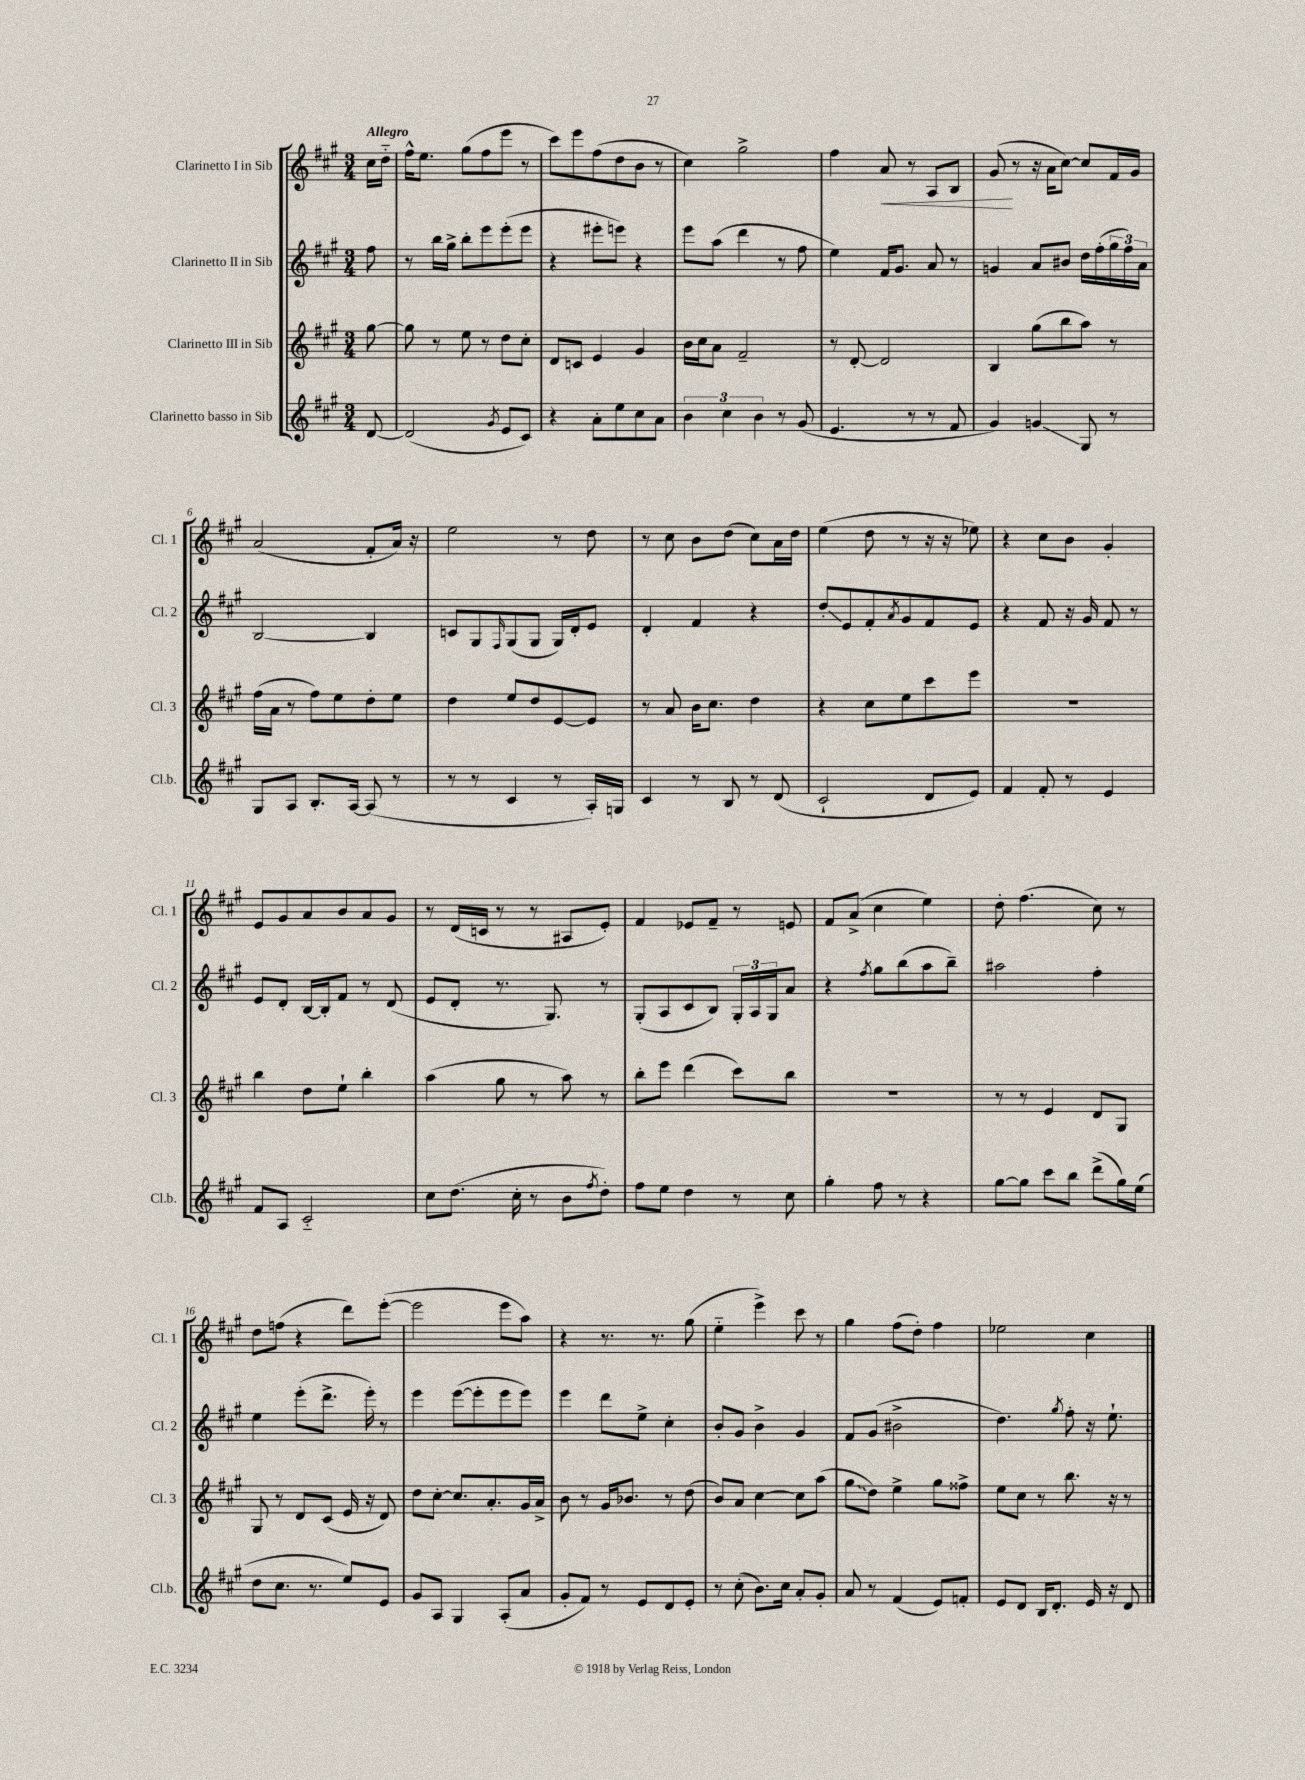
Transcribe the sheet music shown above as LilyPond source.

<<
\new StaffGroup <<
\new Staff = "s0" \with { instrumentName = "Clarinetto I in Sib" shortInstrumentName = "Cl. 1" } {
    \clef treble \key a \major \numericTimeSignature \time 3/4 \partial 8 \tempo "Allegro"
    cis''16 d''16-_ |
    fis''16-^ e''8. gis''8( fis''8 e'''8 r8 |
    cis'''8) e'''8 fis''8( d''8 b'8 r8 |
    cis''4) gis''2-> |
    fis''4 a'8\< r8 a8 b8 |
    gis'8\!( r8 r16 a'16 cis''8~) cis''8 fis'16 gis'16 |
    a'2( fis'8-. a'16) r16 |
    e''2 r8 d''8 |
    r8 cis''8 b'8 d''8( cis''8) a'16 d''16 |
    e''4( d''8 r8 r16 r16 ees''8) |
    r4 cis''8 b'8 gis'4-. |
    e'8 gis'8 a'8 b'8 a'8 gis'8 |
    r8 d'16( c'16 r8 r8 ais8 e'8-.) |
    fis'4 ees'8 fis'8-- r8 e'8 |
    fis'8 a'8->( cis''4 e''4) |
    d''8-. fis''4.( cis''8) r8 |
    d''8 f''8( r4 d'''8) e'''8~-.( |
    e'''2 e'''8 a''8) |
    r4 r8. r8. gis''8( |
    e''4-_ e'''4->) cis'''8 r8 |
    gis''4 fis''8( d''8-.) fis''4 |
    ees''2 cis''4 \bar "|." |
}
\new Staff = "s1" \with { instrumentName = "Clarinetto II in Sib" shortInstrumentName = "Cl. 2" } {
    \clef treble \key a \major \numericTimeSignature \time 3/4 \partial 8
    fis''8 |
    r8 b''16 gis''16-> b''8-. e'''8 e'''8-.( e'''8 |
    r4 eis'''8-. e'''8) r4 |
    e'''8 a''8( d'''4 r8 fis''8 |
    e''4) fis'16 gis'8. a'8 r8 |
    g'4 a'8 bis'8 d''16 fis''16-.( \tuplet 3/2 { gis''16 fis''16) a'16 } |
    b2~ b4 |
    c'8 gis8 \grace { fis16 } gis8( gis8 gis16) d'16-. e'8 |
    d'4-. fis'4 r4 |
    d''8-.\glissando e'8 fis'8-. \acciaccatura { a'8 } gis'8 fis'8 e'8 |
    r4 fis'8 r16 gis'16 fis'8 r8 |
    e'8 d'8-. b16~ b16-. fis'8 r8 d'8( |
    e'8 d'8-. r8. gis8.) r8 |
    gis8-.( a8 cis'8 b8) \tuplet 3/2 { gis16-. a16 gis16 } a'8 |
    r4 \acciaccatura { fis''8 } gis''8 b''8( a''8 b''8--) |
    ais''2 fis''4-. |
    e''4 e'''8-.( d'''8.-> e'''16-.) r8 |
    e'''4 e'''8~( e'''8-. e'''8 e'''8) |
    e'''4 d'''8 e''8-> cis''4-. |
    b'8-. gis'8 b'4-> gis'4 |
    fis'8 gis'8( bis'2-> |
    d''4.) \acciaccatura { gis''8 } fis''8-. r16 e''8.-! \bar "|." |
}
\new Staff = "s2" \with { instrumentName = "Clarinetto III in Sib" shortInstrumentName = "Cl. 3" } {
    \clef treble \key a \major \numericTimeSignature \time 3/4 \partial 8
    gis''8~ |
    gis''8 r8 e''8 r8 d''8 cis''8-. |
    d'8 c'8 e'4 gis'4 |
    b'16 cis''16 a'8 fis'2-- |
    r8 d'8~-. d'2 |
    b4 gis''8( b''8 a''8) r8 |
    fis''16( a'16 r8 fis''8) e''8 d''8-. e''8 |
    d''4 e''8 d''8 e'8~ e'8 |
    r8 a'8 b'16 cis''8. d''4 |
    r4 cis''8 e''8 cis'''8 e'''8 |
    R2. |
    b''4 d''8 e''8-! b''4-. |
    a''4( gis''8 r8 a''8) r8 |
    b''8-. e'''8 d'''4( cis'''8) b''8 |
    R2. |
    r8 r8 e'4 d'8 gis8 |
    gis8 r8 d'8 cis'8( e'16 r16 d'8) |
    d''8 cis''8~-. cis''8. a'8.-. gis'16 a'16-> |
    b'8 r8 gis'16 bes'8. r8 d''8( |
    b'8) a'8 cis''4~ cis''8 a''8( |
    \once \override Glissando.style = #'zigzag gis''8\glissando d''8) e''4-> gis''8 fisis''8-> |
    e''8 cis''8 r8 b''8. r16 r8 \bar "|." |
}
\new Staff = "s3" \with { instrumentName = "Clarinetto basso in Sib" shortInstrumentName = "Cl.b." } {
    \clef treble \key a \major \numericTimeSignature \time 3/4 \partial 8
    d'8~ |
    d'2( \acciaccatura { gis'8 } e'8 cis'8) |
    r4 a'8-. e''8 cis''8 a'8 |
    \tuplet 3/2 { b'4 cis''4 b'4 } r8 gis'8( |
    e'4. r8 r8 fis'8 |
    gis'4) g'4\glissando gis8 r8 |
    gis8 a8 b8.-. a16~ a8( r8 |
    r8 r8 cis'4 r8 a16-.) g16 |
    cis'4 r8 b8 r8 d'8( |
    cis'2-! d'8 e'8) |
    fis'4 fis'8-. r8 e'4 |
    fis'8 a8 cis'2-_ |
    cis''8 d''8.( cis''16-. r8 b'8 \acciaccatura { fis''8 } d''8-.) |
    fis''8 e''8 d''4 r8 cis''8 |
    gis''4-. fis''8 r8 r4 |
    gis''8~ gis''8 cis'''8 b''8 d'''8->( gis''16) e''16( |
    d''8 cis''8. r8. e''8) e'8 |
    gis'8 a8 gis4 a8-.( a'8 |
    gis'8-. fis'8) r8 e'8 d'8 e'8-. |
    r8 cis''8-.( b'8.) cis''16 a'8-. gis'8-. |
    a'8 r8 fis'4( e'8) f'8-. |
    e'8 d'8 b16 d'8.-. e'16 r16 d'8 \bar "|." |
}
>>
>>
